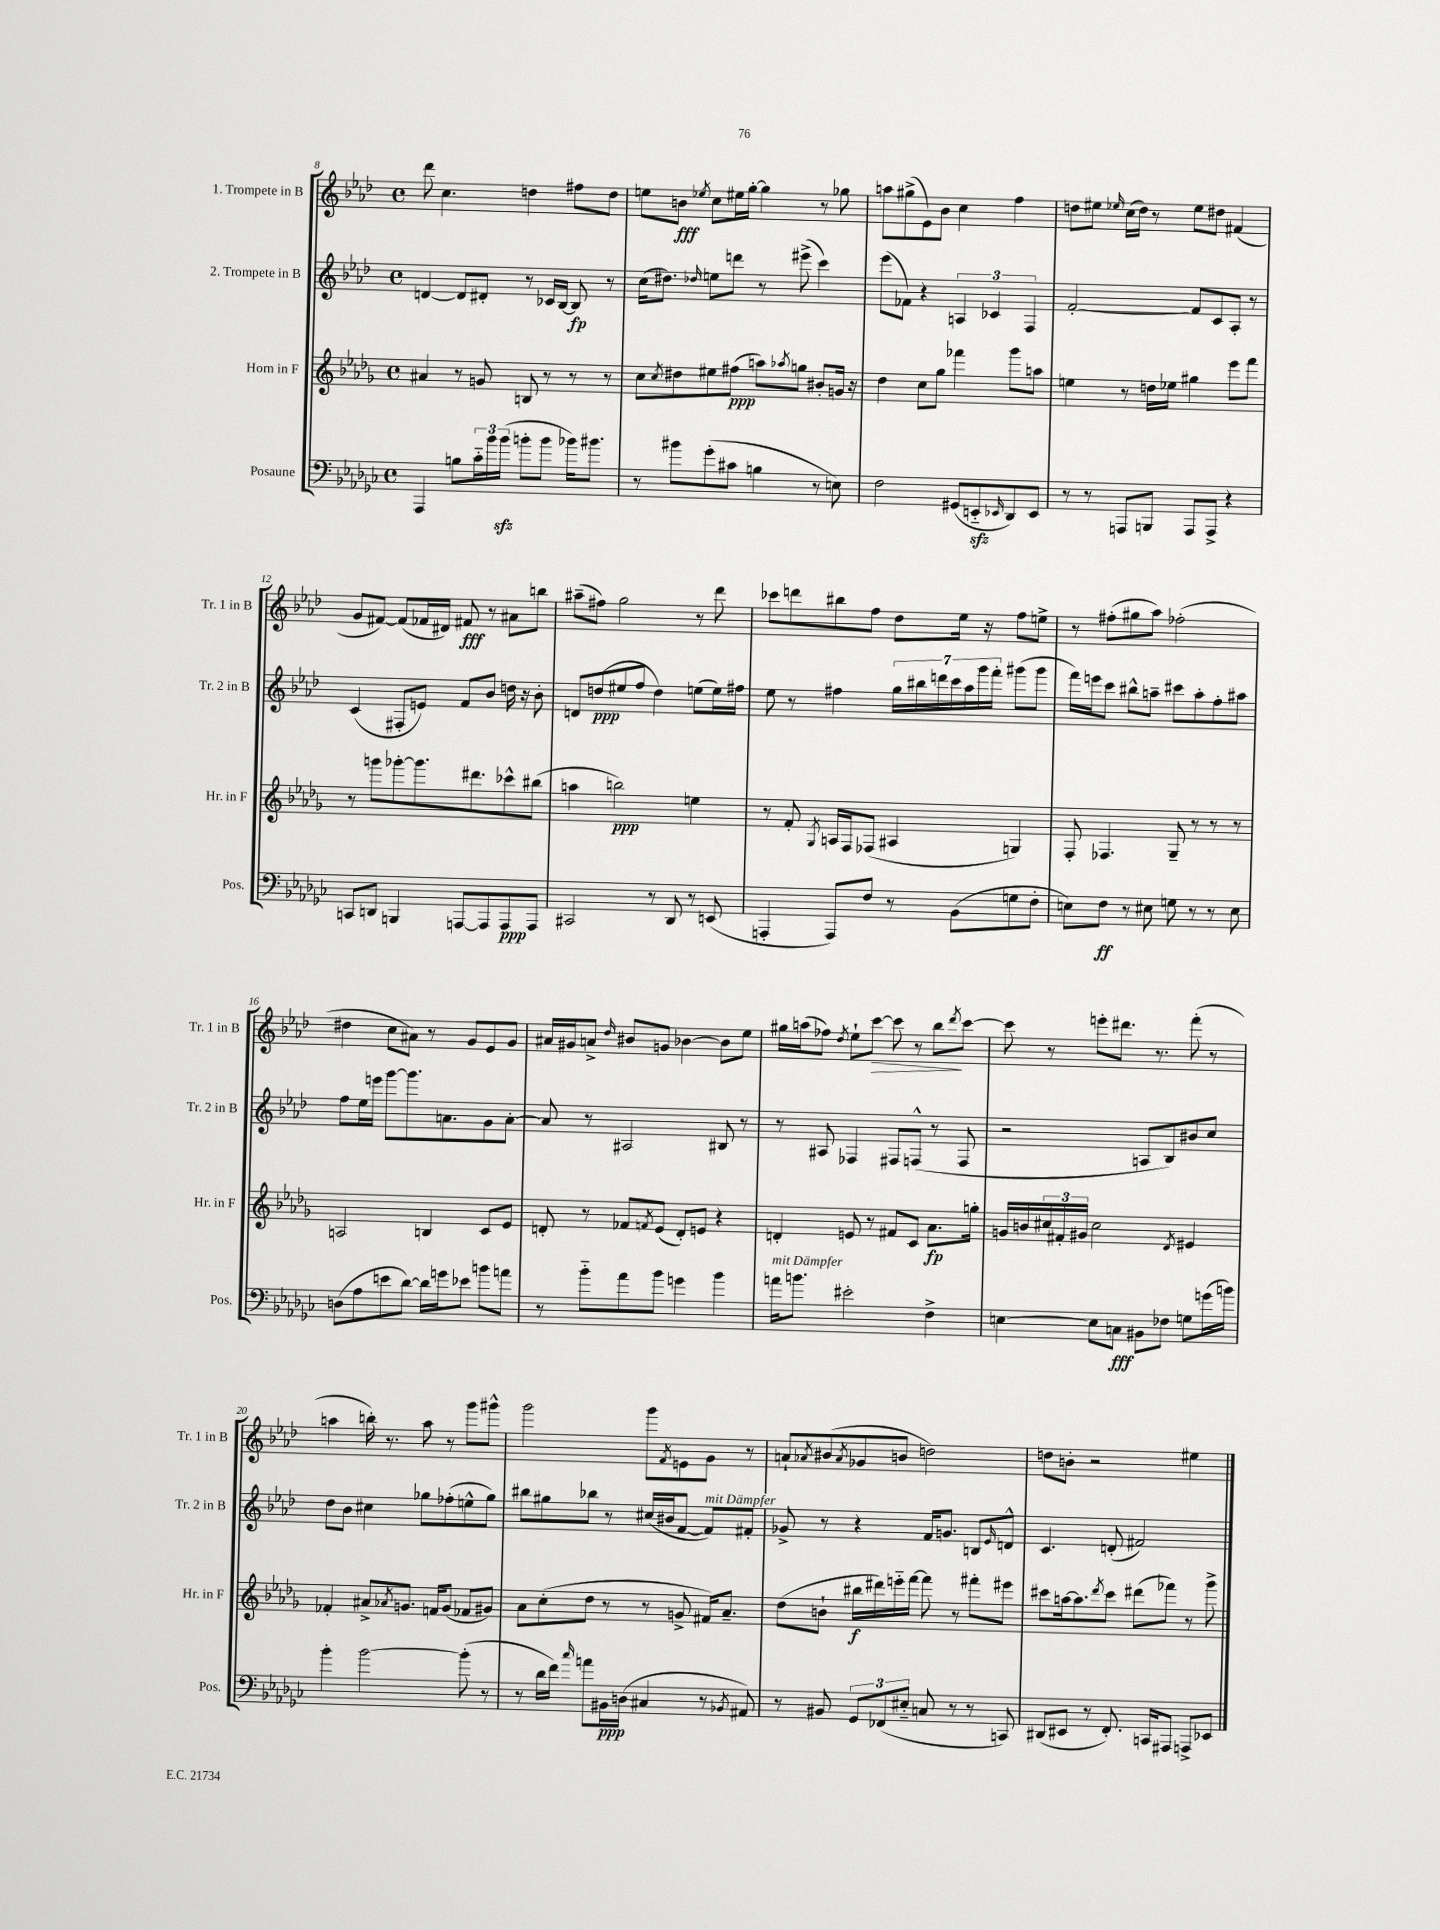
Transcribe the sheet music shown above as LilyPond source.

<<
\new StaffGroup <<
\new Staff = "s0" \with { instrumentName = "1. Trompete in B" shortInstrumentName = "Tr. 1 in B" } {
    \clef treble \key aes \major \defaultTimeSignature \time 4/4
    des'''8 c''4. d''4 fis''8 d''8 |
    e''8 b'8\fff \acciaccatura { ees''8 } c''8 eis''16 g''16~-. g''4 r8 ges''8 |
    a''8 gis''8->( ees'8) bes'8 c''4 f''4 |
    d''8 eis''8 \grace { ees''16 } c''16( d''16) r8 ees''8 dis''8 fis'4( |
    g'8 fis'8~) fis'8( fes'16 dis'16) fis'8\fff r8 ais'8 b''8 |
    ais''8--( fis''8) g''2 r8 des'''8 |
    ces'''8 d'''8 bis''8 f''8 des''8 ees''16 r16 f''8 e''8-> |
    r8 fis''8-.( gis''8 aes''8) fes''2-.( |
    dis''4 c''8 ais'8) r8 g'8 ees'8 g'8 |
    ais'16 gis'16 a'8-> \grace { des''16 } bis'8 g'8 bes'4~ bes'8 ees''8 |
    gis''16 a''16( fes''8) \acciaccatura { des''8 } ees''8-! c'''8~\> c'''8 r8 bes''8\! \acciaccatura { des'''8 } c'''8~ |
    c'''8 r8 e'''8-. dis'''8. r8. f'''8-.( r8 |
    a''4 b''16-.) r8. a''8 r8 g'''8 gis'''8-^ |
    g'''2 g'''8 \acciaccatura { f'8 } e'8 g'8 r8 |
    a'8-! \acciaccatura { aes'8 } bis'8( \acciaccatura { aes'8 } ges'8 b'8 d''2) |
    d''8 b'8-. r2 eis''4 \bar "|." |
}
\new Staff = "s1" \with { instrumentName = "2. Trompete in B" shortInstrumentName = "Tr. 2 in B" } {
    \clef treble \key aes \major \defaultTimeSignature \time 4/4
    d'4~ d'8 dis'8-. r8 ces'16 bes16~ bes8\fp r8 |
    c''16( dis''8.) \grace { des''16 } e''8 d'''8 r8 eis'''8->( c'''4) |
    ees'''8( fes'8) r4 \tuplet 3/2 { a4 ces'4 f4 } |
    f'2~-. f'8 c'8 aes8-. r8 |
    c'4( fis8-. e'8) f'8 bes'8 d''16 r16 bes'8-. |
    d'8 d''8\ppp( eis''8 f''8 d''4) e''8( e''16) fis''16 |
    ees''8 r8 fis''4 \tuplet 7/4 { g''16 bis''16 d'''16 c'''16 aes''16 g'''16 f'''16-. } gis'''8( gis'''8 |
    f'''16) e'''16 c'''8 bis''8-^ a''8-- cis'''8 a''8-. f''8-. ais''8 |
    f''8 ees''16 e'''16 g'''8~ g'''8. a'8. g'8 a'8~-. |
    a'8 r8 ais2 bis8 r8 |
    r8 ais8 fes4 fis8 f8-^( r8 f8 |
    r2 a8 bes8) bis'8 c''8 |
    des''8 bes'8 cis''4 ges''8 fes''8-.( e''8-^ ges''8) |
    bis''8 gis''8 bes''8 r8 cis''16( bis'16 f'8~ f'8^\markup { \italic "mit Dämpfer" }) fis'8-. |
    ges'8-> r8 r4 f'16 g'8. b8 \grace { ees'16 } d'8-^ |
    c'4. d'8-.( fis'2) \bar "|." |
}
\new Staff = "s2" \with { instrumentName = "Horn in F" shortInstrumentName = "Hr. in F" } {
    \clef treble \key des \major \defaultTimeSignature \time 4/4
    ais'4 r8 g'8 b8 r8 r8 r8 |
    c''8 \acciaccatura { c''8 } dis''8 eis''8 fis''8\ppp( a''8) \acciaccatura { aes''8 } g''8 bis'8-. g'16 r16 |
    des''4 c''8 ges''8 fes'''4 ges'''8 a''8 |
    e''4 r8 d''16 ees''16 gis''4 ees'''8 f'''8 |
    r8 g'''8 ges'''8~-. ges'''8. dis'''8. ces'''8-^ bis''8( |
    a''4 b''2\ppp) e''4 |
    r8 f'8-. \acciaccatura { ges8 } a16 f16 fes8( ais4 g4) |
    f8-. fes4. ges8-- r8 r8 r8 |
    a2 b4 c'8 ees'8 |
    d'8-. r8 fes'8 \acciaccatura { f'8 } ees'8( d'8-.) e'8 r4 |
    d'4-. e'8 r8 fis'8 c'8 aes'8.\fp g''16-. |
    g'16 b'16 \tuplet 3/2 { cis''16 fis'16-. gis'16 } cis''2 \acciaccatura { des'8 } eis'4 |
    fes'4-. ais'8-> \acciaccatura { aes'8 } g'8. f'16 g'8( fes'8 gis'8) |
    aes'8 c''8-.( des''8 r8 r8 g'8-> fis'16) aes'8.-- |
    des''8( b'8-! bis''16\f dis'''16) e'''16-_ f'''16~ f'''8 r8 fis'''8-. eis'''8 |
    cis'''8 a''16~ a''8. \acciaccatura { des'''8 } cis'''8 dis'''8( fes'''8) r8 ges'''8-> \bar "|." |
}
\new Staff = "s3" \with { instrumentName = "Posaune" shortInstrumentName = "Pos." } {
    \clef bass \key ges \major \defaultTimeSignature \time 4/4
    aes,,4 b8 \tuplet 3/2 { ces'16-_ bes'16 bes'16\sfz( } b'8-. b'8 bes'16) bis'8. |
    r8 bis'8 ges'8-.( cis'8 b4 r8 e8) |
    f2 gis,8( e,8-_\sfz \grace { ees,16 } des,8) ees,8 |
    r8 r8 a,,8 b,,8 a,,8 a,,8-> r4 |
    c,8 d,8 b,,4 a,,8~ a,,8 a,,8\ppp a,,8 |
    cis,2 r8 des,8 r8 e,8( |
    a,,4-. a,,8) f8 r8 bes,8( g8 f8-. |
    e8) f8\ff r8 eis8 g8 r8 r8 eis8 |
    d8( aes8 e'8 des'8~) des'16 g'16 ees'8 b'8 a'8 |
    r8 bes'8-_ aes'8 bes'8 g'4 bes'4 |
    a'16^\markup { \italic "mit Dämpfer" } b'8. eis'2-. f4-> |
    e4~ e8 c8\fff bis,8 fes8 g8 g'16( b'16) |
    bes'4-. bes'2~ bes'8-.( r8 |
    r8 des'16 f'16) \grace { ces''16 } a'8 bis,16\ppp d16( cis4 r8 \acciaccatura { bes,8 } ais,8) |
    r8 bis,8 \tuplet 3/2 { ges,8 fes,8( eis8-_ } c8 r8 r8 c,8) |
    dis,8( eis,8 r8 f,8.-.) c,16 ais,,8 a,,8-> ees,8 \bar "|." |
}
>>
>>
\layout { \context { \Score currentBarNumber = #8 } }
